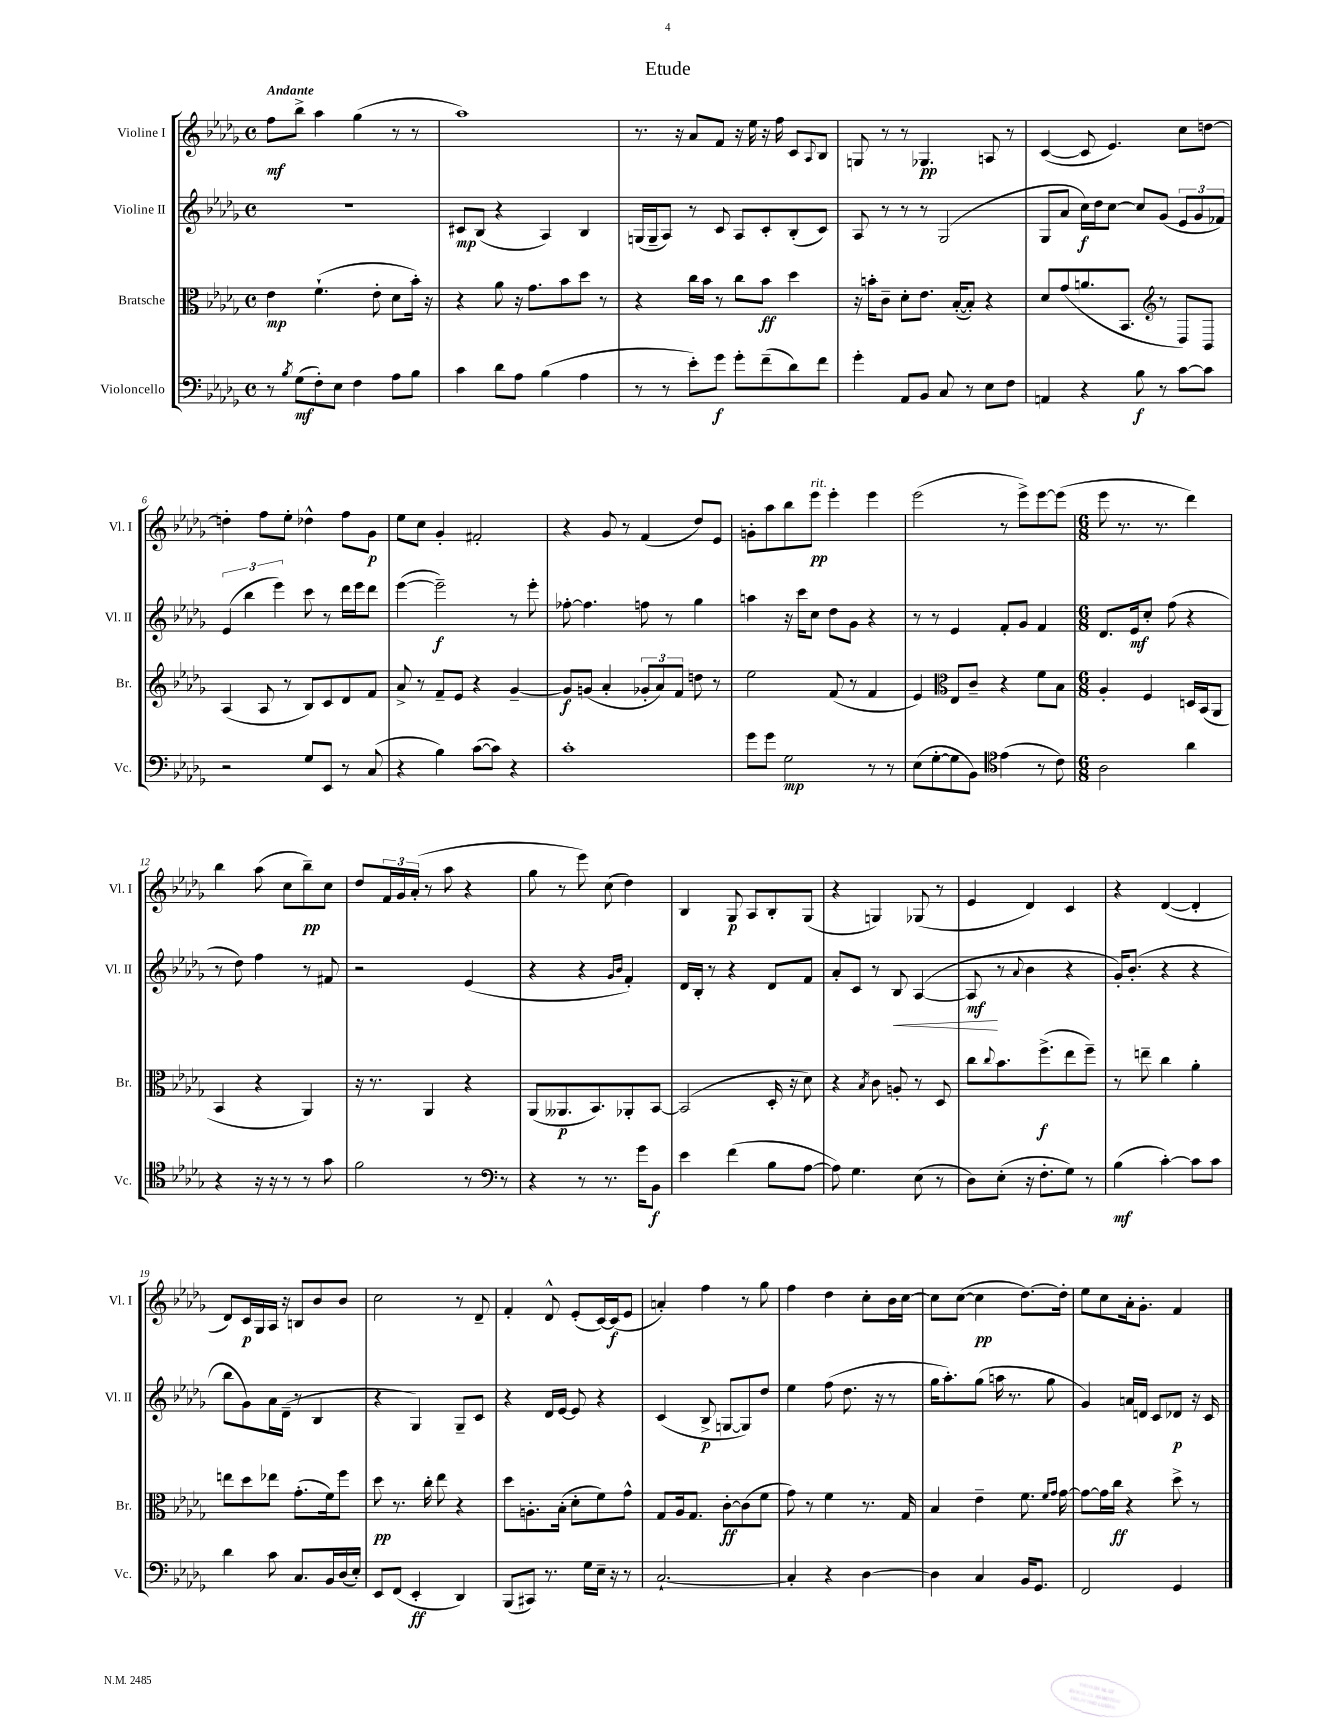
\header { title = "Etude" }
<<
\new StaffGroup <<
\new Staff = "s0" \with { instrumentName = "Violine I" shortInstrumentName = "Vl. I" } {
    \clef treble \key des \major \defaultTimeSignature \time 4/4 \tempo "Andante"
    f''8\mf bes''8-> aes''4 ges''4( r8 r8 |
    aes''1) |
    r8. r16 aes'8 f'8 r16 ees''16 r16 f''16 c'8 \appoggiatura { aes8 } bes8 |
    g8 r8 r8 ges4.\pp a8 r8 |
    c'4~( c'8 ees'4.) c''8 d''8~ |
    d''4-. f''8 ees''8-. des''4-^ f''8 ges'8\p |
    ees''8 c''8 ges'4-. fis'2-. |
    r4 ges'8 r8 f'4( des''8) ees'8 |
    g'8-. aes''8 bes''8 ees'''8\pp^\markup { \italic "rit." } ees'''4-. ees'''4 |
    ees'''2( r8 ees'''8->) ees'''8~ ees'''8( |
    \numericTimeSignature \time 6/8 ees'''8 r8. r8. des'''4) |
    bes''4 aes''8( c''8 bes''8--\pp) c''8 |
    des''8 \tuplet 3/2 { f'16 ges'16 aes'16-.( } r8 aes''8 r4 |
    ges''8 r8 ees'''8) c''8( des''4) |
    bes4 ges8\p aes8 bes8-. ges8( |
    r4 g4) ges8( r8 |
    ees'4 des'4) c'4 |
    r4 des'4~( des'4-. |
    des'8) c'16\p ges16 aes16 r16 b8 bes'8 bes'8 |
    c''2 r8 des'8-- |
    f'4-. des'8-^ ees'8-.( c'16~) c'16\f( ees'8 |
    a'4-.) f''4 r8 ges''8 |
    f''4 des''4 c''8-. bes'16 c''16~ |
    c''8 c''8~( c''4\pp des''8.~) des''16-. |
    ees''8 c''8 aes'16-. ges'8.-. f'4 \bar "|." |
}
\new Staff = "s1" \with { instrumentName = "Violine II" shortInstrumentName = "Vl. II" } {
    \clef treble \key des \major \defaultTimeSignature \time 4/4
    R1 |
    cis'8\mp bes8( r4 aes4) bes4 |
    g16( g16-- aes8) r8 c'8 aes8 c'8-. bes8-.( c'8) |
    aes8 r8 r8 r8 ges2( |
    ges8 aes'8 c''16\f) des''16 c''8~ c''8 ges'8( \tuplet 3/2 { ees'8 ges'8 fes'8) } |
    \tuplet 3/2 { ees'4( bes''4 ees'''4) } c'''8 r8 des'''16 ees'''16 des'''8 |
    ees'''4~( ees'''2--\f) r8 ees'''8-. |
    fes''8~-. fes''4. f''8 r8 ges''4 |
    a''4 r16 c'''16 c''8 des''8 ges'8 r4 |
    r8 r8 ees'4 f'8-. ges'8 f'4 |
    \numericTimeSignature \time 6/8 des'8. ees'16\mf c''8-. f''8( r4 |
    r8 des''8) f''4 r8 fis'8 |
    r2 ees'4( |
    r4 r4 \grace { ges'16 bes'16 } f'4-.) |
    des'16 bes16-. r8 r4 des'8 f'8 |
    aes'8-. c'8 r8 bes8\< aes4~( |
    aes8\mf\! r8 \appoggiatura { aes'8 } bes'4 r4 |
    ges'16-.) bes'8.-.( r4 r4 |
    bes''8 ges'8) aes'16 des'16--( r8 bes4 |
    r4 ges4) ges8-- c'8 |
    r4 des'16 ees'16~ ees'8 r4 |
    c'4( bes8->\p g8~ g8) des''8 |
    ees''4 f''8( des''8. r16 r8 |
    ges''16 aes''8.-.) ges''8( a''16 r8. ges''8 |
    ges'4) a'16 d'16 c'8 des'8\p r16 c'16 \bar "|." |
}
\new Staff = "s2" \with { instrumentName = "Bratsche" shortInstrumentName = "Br." } {
    \clef alto \key des \major \defaultTimeSignature \time 4/4
    ees'4\mp f'4.-!( ees'8-. des'8 bes'16-.) r16 |
    r4 aes'8 r16 ges'8. bes'8 des''8 r8 |
    r4 c''16 bes'16 r8 c''8 bes'8\ff des''4 |
    r16 b'16-. c'8-- des'8-. ees'8. bes16~-.( bes8-.) r4 |
    des'8 ges'8( a'8. bes,8. r8 des8) bes,8 |
    \clef treble aes4( aes8 r8 bes8) c'8 des'8 f'8 |
    aes'8-> r8 f'8-- ees'8 r4 ges'4~-- |
    ges'8\f g'8( aes'4-. \tuplet 3/2 { ges'8-. aes'8) f'8 } d''8 r8 |
    ees''2 f'8( r8 f'4 |
    ees'4) \clef alto ees8 c'8-- r4 f'8 bes8 |
    \numericTimeSignature \time 6/8 aes4-. f4 d16 bes,16( aes,8 |
    bes,4 r4 aes,4) |
    r16 r8. aes,4 r4 |
    aes,8( aeses,8.\p bes,8.) aes,8-. bes,8~ |
    bes,2( des16-. r16 des'8) |
    r4 \acciaccatura { bes8 } c'8 a8-. r8 des8 |
    c''8 \appoggiatura { c''8 } bes'8. f''8.->\f( ees''8 f''8--) |
    r8 e''8-- c''4 aes'4-. |
    e''8 des''8 ees''8 ges'8.-.( f'16) f''8 |
    des''8\pp r8. c''16-. ees''8 r4 |
    des''8 a8.-. bes16-.( des'8-. f'8) ges'8-^ |
    ges8 aes16 ges8. c'8~-.\ff c'8( f'8 |
    ges'8) r8 f'4 r8. ges16 |
    bes4 ees'4-- f'8. \grace { f'16 ges'16 } ges'16~ |
    ges'8~ ges'16 c''16\ff r4 des''8-> r8 \bar "|." |
}
\new Staff = "s3" \with { instrumentName = "Violoncello" shortInstrumentName = "Vc." } {
    \clef bass \key des \major \defaultTimeSignature \time 4/4
    r8 \acciaccatura { bes8 } ges8\mf( f8-.) ees8 f4 aes8 bes8 |
    c'4 des'8 aes8 bes4( aes4 |
    r8 r8 ees'8-.) ges'8\f ges'8-. f'8--( des'8) f'8 |
    ges'4-. aes,8 bes,8 c8 r8 ees8 f8 |
    a,4 r4 bes8\f r8 c'8~ c'8 |
    r2 ges8 ees,8 r8 c8( |
    r4 bes4) c'8~( c'8) r4 |
    c'1-. |
    ges'8 ges'8 ges2\mp r8 r8 |
    ees8( ges8~-. ges8 bes,8) \clef tenor ees'4( r8 c'8) |
    \numericTimeSignature \time 6/8 aes2 aes'4 |
    r4 r16 r16 r8 r8 ges'8 |
    f'2 r8 r8 |
    \clef bass r4 r8 r8. ges'16 bes,8\f |
    ees'4 f'4( bes8 aes8~ |
    aes8) ges4. ees8( r8 |
    des8) ees8-.( r16 f8.-. ges8) r8 |
    bes4\mf( c'4~-.) c'8 c'8 |
    des'4 c'8 c8. bes,16 des16( ees16-.) |
    ees,8 f,8( ees,4-.\ff des,4) |
    bes,,8( cis,8) r8. ges16 ees16-- r16 r8 |
    c2.~-! |
    c4-. r4 des4~ |
    des4 c4 bes,16 ges,8. |
    f,2 ges,4 \bar "|." |
}
>>
>>
